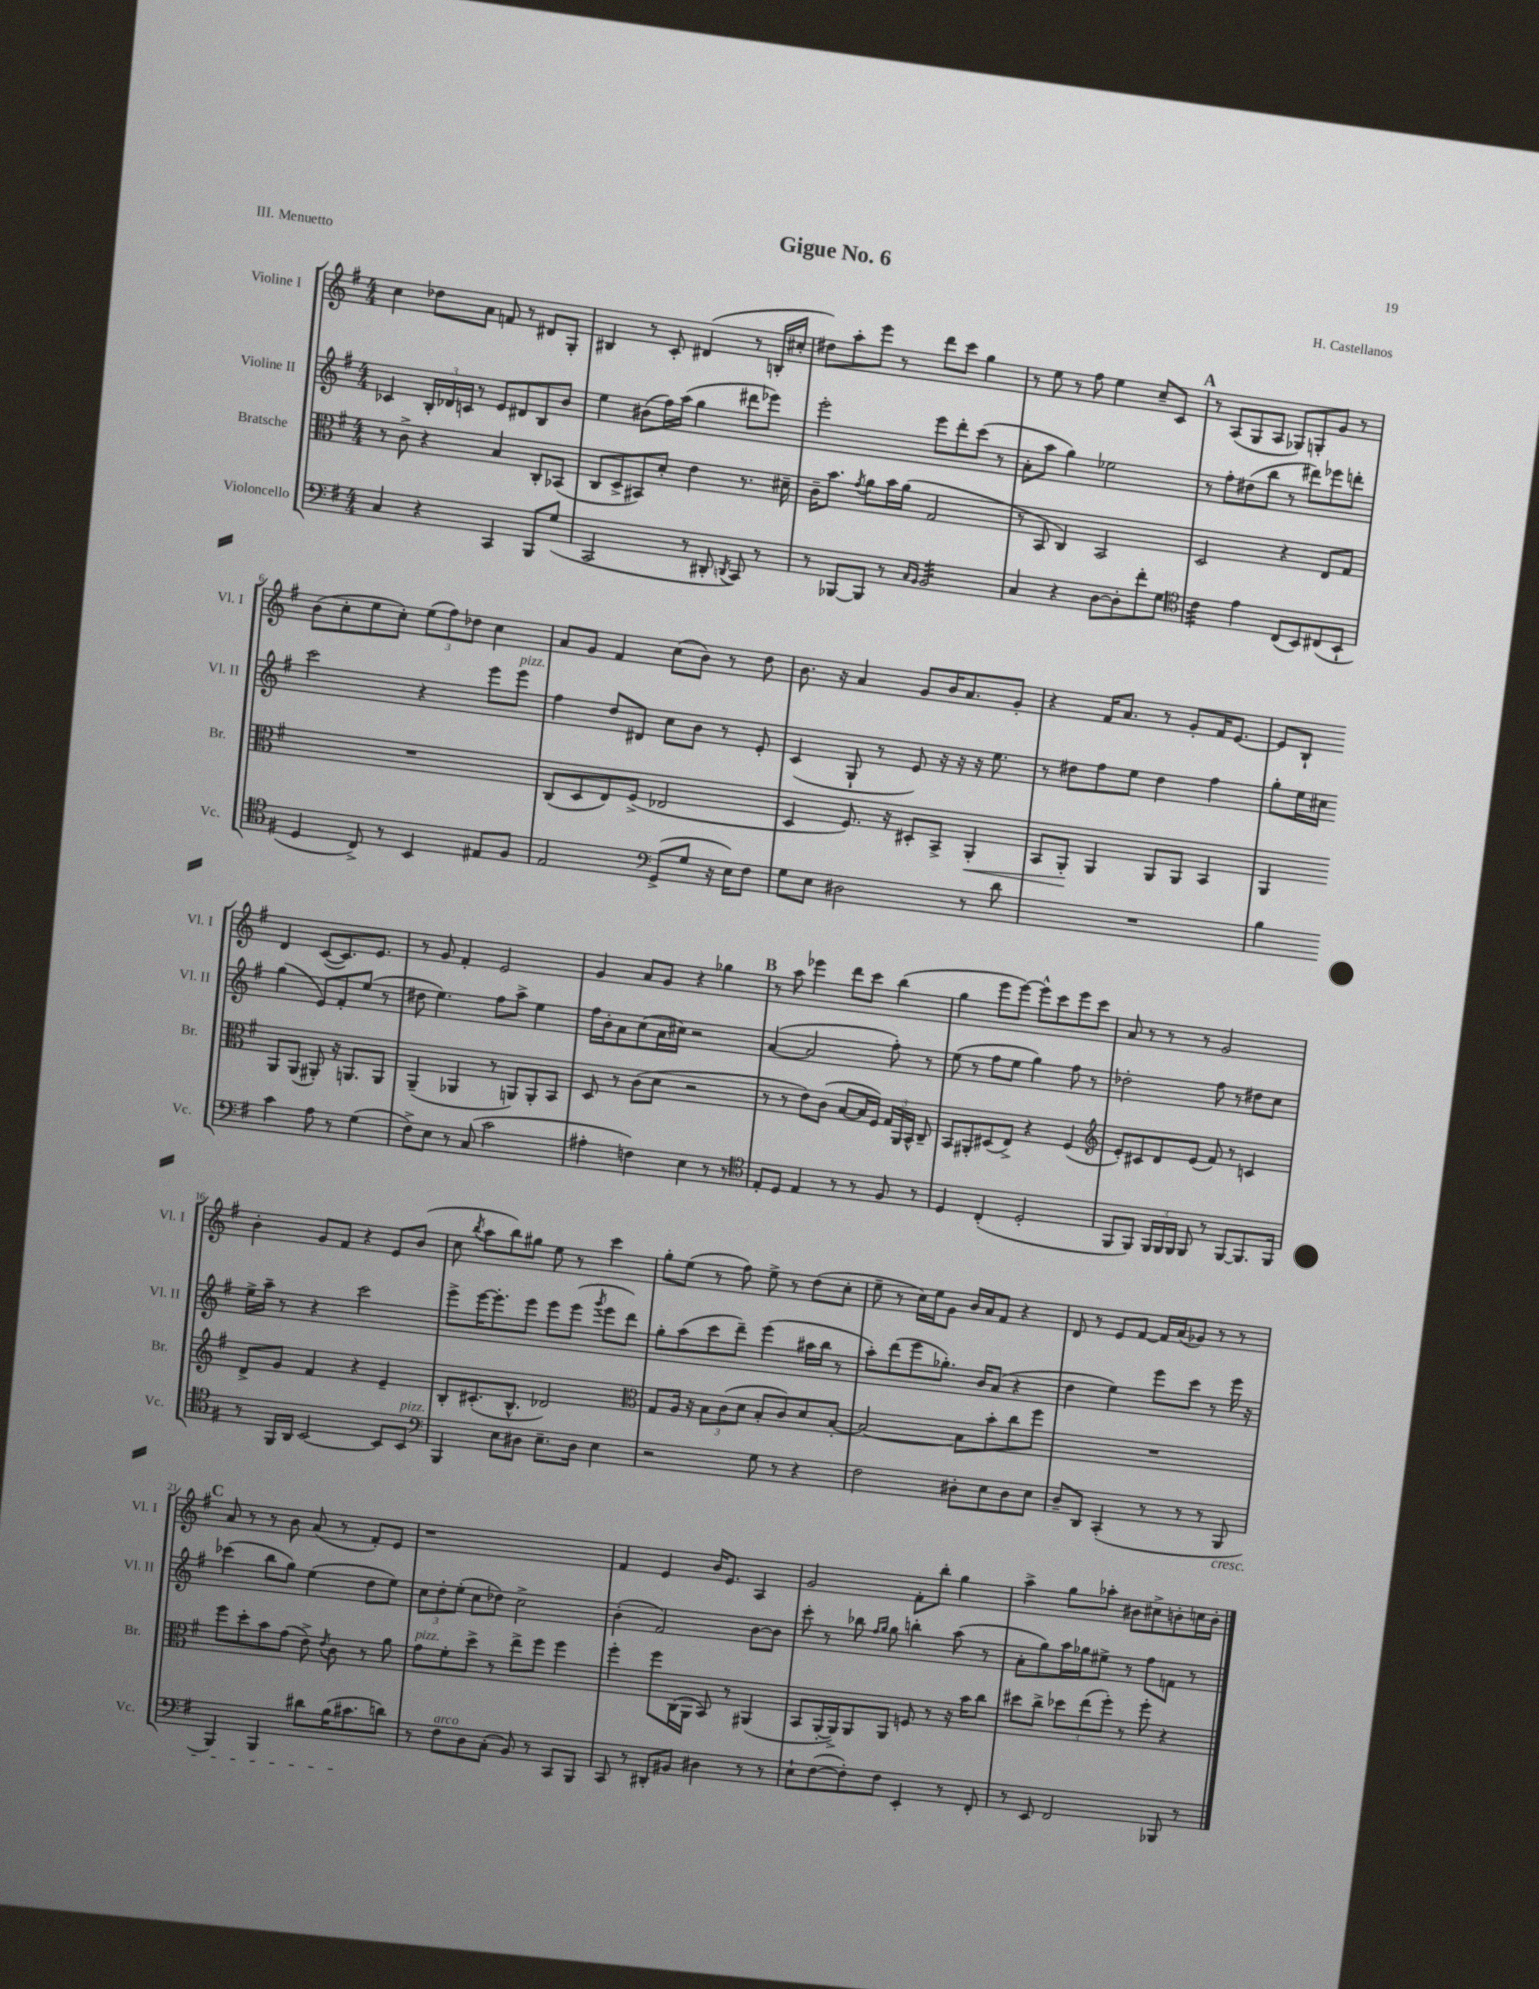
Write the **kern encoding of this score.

**kern	**kern	**dynam	**kern	**kern
*part4	*part3	*part3	*part2	*part1
*staff4	*staff3	*staff3	*staff2	*staff1
*I"Violoncello	*I"Bratsche	*	*I"Violine II	*I"Violine I
*I'Vc.	*I'Br.	*	*I'Vl. II	*I'Vl. I
*clefF4	*clefC3	*	*clefG2	*clefG2
*k[f#]	*k[f#]	*	*k[f#]	*k[f#]
*M4/4	*M4/4	*	*M4/4	*M4/4
=1	=1	=1	=1	=1
4C/	8r	.	4c-X/	4cc\
.	8c^\	.	.	.
4r	4r	.	24B'/LL	8dd-X\L
.	.	.	24d-X/	.
.	.	.	24cn/JJ	.
.	.	.	8r	8a\J
4CC/	4B/	.	8e/L	8fn/
.	.	.	8d#X/	8r
8BBB/L	8C'/L	.	8B/	8d#X/L
(8G/J	(8BB-X/J	.	8b/J	8G'/J
=2	=2	=2	=2	=2
2CC/	8C/L	.	4ee\	4B#X/
.	8D^/	.	.	.
.	8BB#X/)	.	(8b#X\L	8r
.	8d'/J	.	16ff#\L)	8c'/
.	.	.	(16aa\JJ	.
8r	4e\	.	4gg\	(4d#X/
8DD#X'/	.	.	.	.
8qDDn/	.	.	.	.
8CC/)	8.r	.	8ddd#X\L	8r
8r	.	.	8eee-X\J)	16Bn'/LL
.	16d#X~\	.	.	16cc#X'/JJ
=3	=3	=3	=3	=3
8r	16c~\KL	.	2eee'\	8dd#X\L)
.	8.b\J	.	.	.
[8BBB-X/L	.	.	.	8aa'\
.	8qg/	.	.	.
8BBB-/J]	8a\L	.	.	8eee\J
8r	16b\L	.	.	8r
.	(16a\JJ	.	.	.
16qqC/LL	.	.	.	.
16qqBB/JJ	.	.	.	.
*tremolo	*	*	*	*
32BB/LLL	2G/	.	8eee\L	8ddd\L
32BB/	.	.	.	.
32BB/	.	.	.	.
32BB/	.	.	.	.
32BB/	.	.	8ddd'\	8ccc\J
32BB/	.	.	.	.
32BB/	.	.	.	.
32BB/	.	.	.	.
32BB/	.	.	(8ccc\J	4gg\
32BB/	.	.	.	.
32BB/	.	.	.	.
32BB/	.	.	.	.
32BB/	.	.	8r	.
32BB/	.	.	.	.
32BB/	.	.	.	.
32BB/JJJ	.	.	.	.
*Xtremolo	*	*	*	*
=4	=4	=4	=4	=4
4C/	8r	.	8a'\L	8r
.	8BB/	.	8aa\J	8ee\
4r	4C/)	.	4gg\)	8r
.	.	.	.	8ff#\
[8D\L	2BB/	.	2ee-X\	4ee\
8D'\]	.	.	.	.
8f#'\	.	.	.	8cc~/L
8G\J	.	.	.	8c/J
!!LO:REH:place=s1:t=A
=5	=5	=5	=5	=5
*clefC4	*	*	*	*
*tremolo	*	*	*	*
32c\LLL	2D/	.	8r	8r
32c\	.	.	.	.
32c\	.	.	.	.
32c\	.	.	.	.
32c\	.	.	8ff#'\L	(8A/L
32c\	.	.	.	.
32c\	.	.	.	.
32c\JJJ	.	.	.	.
*Xtremolo	*	*	*	*
4e\	.	.	(8dd#X\	8G/
.	.	.	8bb\J	8A/J
(8C/L	4r	.	8r	8G-X/L)
8BB/)	.	.	8ddd#X\L)	8Gn'/
(8C#X/	8E/L	.	8eee-X\	8g/J
8BB`/J	8G/J	.	8dddn'\J	8r
!!LO:LB:g=z
=6	=6	=6	=6	=6
4D/	1r	.	2ccc\	(8b\L
.	.	.	.	8cc'\
8C^/)	.	.	.	8ee\
8r	.	.	.	8cc'\J)
4BB/	.	.	4r	(12ee\L
.	.	.	.	12ff#\)
.	.	.	.	12dd-X\J
8E#X/L	.	.	8eee\L	4cc\
!	!	!	!LO:TX:a:i:t=pizz.	!
8F#/J	.	.	8eee\J	.
=7	=7	=7	=7	=7
2E/	(8C/L	.	4ff#\	8a/L
.	8D/	.	.	8g/J
.	8E/)	.	8dd/L	4f#/
.	(8F#^/J	.	8d#X/J	.
*clefF4	*	*	*	*
(8GG^/L	2E-X/	.	8cc\L	(8cc\L
8G/J	.	.	8b\J	8b\J)
16r	.	.	8r	8r
16E\KL)	.	.	.	.
8F#\J	.	.	8e'/	8dd\
=8	=8	=8	=8	=8
8G\L	4D/	.	(4c/	8.b\
8E\J	.	.	.	.
.	.	.	.	16r
2D#X\	8.F#/)	.	8G`/	4a/
.	.	.	8r	.
.	16r	.	.	.
.	8D#X'/L	.	8e/)	8g/L
.	8BB^/J	.	16r	16b/K
.	.	.	16r	8.a/
!	!	!LO:HP:b	!	!
8r	4AA'/	<	16r	.
.	.	.	8.ee\	.
8d\	.	.	.	8g'/J
=9	=9	=9	=9	=9
1r	8BB/L	.	8r	4r
.	8AA'/J	.	8dd#X\L	.
.	4AA/	[	8ff#\	16f#/KL
.	.	.	.	8.a/J
.	.	.	8ee\J	.
.	8AA/L	.	4dd#\	8r
.	8AA/J	.	.	8g'/L
.	4BB/	.	4ff#\	16f#/K
.	.	.	.	[8.e/J
=10	=10	=10	=10	=10
4B\	4AA/	.	8gg'\L	8e/L]
.	.	.	16ee\L	8B`/J
.	.	.	16cc#X\JJ	.
4c\	8AA/L	.	(4gg\	4d/
.	(8AA/J	.	.	.
8A\	8AA#X'/)	.	8e/L)	([8c/L
8r	16r	.	8f#'/	8.c/])
.	8.AAn/L	.	.	.
(4G\	.	.	(8ee/J	.
.	.	.	.	8.e/J
.	8AA/J	.	8r	.
!!LO:LB:g=z
=11	=11	=11	=11	=11
8F#^\L)	(4AA~/	.	8dd#X\	8r
8E\J	.	.	4.ee\)	8g/
8r	4AA-X/	.	.	4f#'/
(8C/	.	.	.	.
2c\	8r	.	8ff#\L	2e/
.	8AAn/L)	.	8aa^\J	.
.	8AA'/	.	4ee\	.
.	8BB/J	.	.	.
=12	=12	=12	=12	=12
4A#X'\	8D/	.	16ff#\LL	4g/
.	.	.	16b'\J	.
.	8r	.	8a\	.
4Fn\)	(8c\L	.	(8cc\	8a/L
.	8d\J	.	16a\L	8g/J
.	.	.	16cc#X\JJ)	.
4E\	2r	.	2r	4r
8r	.	.	.	4gg-X\
8r	.	.	.	.
!!LO:REH:place=s1:t=B
=13	=13	=13	=13	=13
*clefC4	*	*	*	*
8E'/L	8r	.	([4a/	8r
8D/J	8r	.	.	8aa\
4E/	8e\L)	.	2a/]	4eee-X\
.	(8c\J	.	.	.
8r	[8B/L	.	.	8ddd\L
8r	16B/L]	.	.	8ccc\J
.	16F#/JJ)	.	.	.
8F#/	24G/LL	.	8ff#'\)	(4bb\
.	24AA/	.	.	.
.	24BB^^/JJ	.	.	.
8r	8C~/	.	8r	.
=14	=14	=14	=14	=14
4D/	8BB/L	.	(8ee\	4gg\
.	8AA#X'/	.	8r	.
(4C'/	(8D#X/	.	8ff#\L	8eee\L
.	8E^/J)	.	8ee\J	[8eee\J)
2D'/	4r	.	4gg\)	8eee^^\L]
.	.	.	.	8ccc\
.	(4F#/	.	8ff#\	8eee\
.	.	.	8r	8ccc\J
=15	=15	=15	=15	=15
*	*clefG2	*	*	*
8FF#/L	8e'/L)	.	2dd-X'\	8a/
8FF#/J)	8c#X/	.	.	8r
24FF#/LL	8d/	.	.	8r
24FF#/	.	.	.	.
24FF#/JJ	.	.	.	.
8FF#/	(8e/J	.	.	8r
8r	8f#/)	.	8ff#\	2g/
[8FF#/L	8r	.	8r	.
8.FF#/]	4cn/	.	8dd#X\L	.
.	.	.	8cc\J	.
16FF#/Jk	.	.	.	.
!!LO:LB:g=z
=16	=16	=16	=16	=16
8r	8d^/L	.	16ee^\LL	4b'\
.	.	.	16aa~\JJ	.
16FF#/LL	8g/J	.	8r	.
16AA/JJ	.	.	.	.
[2BB/	4f#/	.	4r	8g/L
.	.	.	.	8f#/J
.	4r	.	2ccc\	4r
8BB/L]	4e~/	.	.	8e/L
!LO:TX:a:i:t=pizz.	!	!	!	!
8BB/J	.	.	.	(8b/J
=17	=17	=17	=17	=17
*clefF4	*	*	*	*
4BBB/	8B'/L	.	8eee^\L	8cc\
.	.	.	.	8qbb/
.	(8.c#X'/	.	[16eee\K	8aa\L
.	.	.	8.eee'\]	.
8E\L	.	.	.	8bb\)
.	8.B^^/J	.	.	.
8D#X\J	.	.	8eee\J	8gg#X\J
8.E~\L	2d-X/)	.	8eee\L	8ee\
.	.	.	(8eee\J	8r
16D#\Jk	.	.	.	.
.	.	.	8qggg/	.
4E\	.	.	8eee\L	4ccc\
.	.	.	8ddd\J)	.
=18	=18	=18	=18	=18
*	*clefC3	*	*	*
2r	8G/L	.	8gg'\L	8gg'\L
.	16A/Jk	.	(8aa\	(8ee\J
.	16r	.	.	.
.	12B\L	.	8ccc\	8r
.	(12c\	.	.	.
.	.	.	8ddd~\J)	8ff#\)
.	12d\J	.	.	.
8G\	8B'/L	.	(4eee\	8ee^\
8r	8c/)	.	.	8r
4r	8d/	.	16aa#X\LL	(8dd\L
.	.	.	16bb\JJ	.
.	[8B'/J	.	8r	8cc'\J
=19	=19	=19	=19	=19
2F#\	2B/_	.	8aa'\L)	8ee~\
.	.	.	(8ddd\	8r
.	.	.	8eee\	16cc\LL)
.	.	.	.	16ee\J
.	.	.	8.gg-X'\J)	8g\J
8D#X'\L	8B\L]	.	.	16b/LL
.	.	.	16b/KL	16a/J
8E\	8b'\	.	(8a/J	8f#/J
8D#\	8cc\	.	4r	4r
8E\J	8ff#\J	.	.	.
=20	=20	=20	=20	=20
8D~/L	1r	.	4dd\	8d/
8DD/J	.	.	.	8r
(4CC'/	.	.	4ee\)	8e/L
.	.	.	.	[8f#/J
8r	.	.	8eee\L	16f#/LL]
.	.	.	.	(16a/J
8r	.	.	8ccc\J	8g-X/J)
8r	.	.	8r	8r
!LO:TX:b:i:t=cresc.	!	!	!	!
8BBB/	.	.	16eee\	8r
.	.	.	16r	.
!!LO:LB:g=z
!!LO:REH:place=s1:t=C
=21	=21	=21	=21	=21
4BBB/)	8ff#\L	.	(4ccc-X\	8a/
.	8dd'\	.	.	8r
4BBB/	8b\	.	8bb\L	8r
.	(8g\J	.	8gg\J)	8b\
8d#X\L	8e^\)	.	(4ee\	(8a/
.	8qe/	.	.	.
(16B\K	8c\	.	.	8r
8.c#X\	.	.	.	.
.	8r	.	8dd\L	8f#'/L)
8dn\J)	8a\	.	8ee\J)	8e/J
=22	=22	=22	=22	=22
!	!LO:TX:a:i:t=pizz.	!	!	!
8r	8g\L	.	12cc\L	1r
.	.	.	12dd'\	.
!LO:TX:a:i:t=arco	!	!	!	!
8F#\L	8f#'\	.	.	.
.	.	.	(12ee'\J	.
8D\	8dd^\J	.	8cc\L	.
(8C'\J	8r	.	8dd-X\J)	.
8BB/)	8ee^\L	.	2cc^\	.
8r	8ff#\J	.	.	.
8CC/L	4ff#\	.	.	.
8BBB/J	.	.	.	.
=23	=23	=23	=23	=23
8CC/	4ff#'\	.	(4b'\	4f#/
8r	.	.	.	.
8DD#X'/L	8ff#\L	.	2f#/)	4e/
8BB#X/J	(16C\L	.	.	.
.	16AA\JJ	.	.	.
4D#X\	8BB/)	.	.	16b/KL
.	.	.	.	8.e/J
.	8r	.	.	.
8r	(4AA#X/	.	[8b\L	4A/
8r	.	.	8b\J]	.
=24	=24	=24	=24	=24
8E`\L	8BB/L	.	8ccc'\	2g/
([8F#\	[16AA'/L	.	8r	.
.	16AA^/J])	.	.	.
8F#'\])	8AA/	.	8bb-X\	.
.	.	.	16qqff#/LL	.
.	.	.	16qqgg/JJ	.
8F#\J	8AA/J	.	8gg\	.
4EE'/	8Fn/	.	4bbn'\	8f#'\L
.	8r	.	.	8bb'\J
8r	16r	.	(8aa\	4gg\
.	16b\KL	.	.	.
8FF#'/	8cc\J	.	8r	.
=25	=25	=25	=25	=25
8r	8dd#X\L	.	8a'\L	4aa^\
8EE/	8cc^\J	.	8gg\)	.
2FF#/	12dd-X\L	.	16aa\L	8gg\L
.	.	.	16gg-X\J	.
.	(12ee\	.	.	.
.	.	.	8ee#X^\J	8aa-X'\J
.	12ff#'\J)	.	.	.
.	8r	.	8r	8b#X\L
.	8ff#'\	.	8ff#\L	8cc#X^\
8BBB-X/	4r	.	8fn\J	8bn'\
8r	.	.	8r	16ccn\L
.	.	.	.	16b'\JJ
==	==	==	==	==
*-	*-	*-	*-	*-
